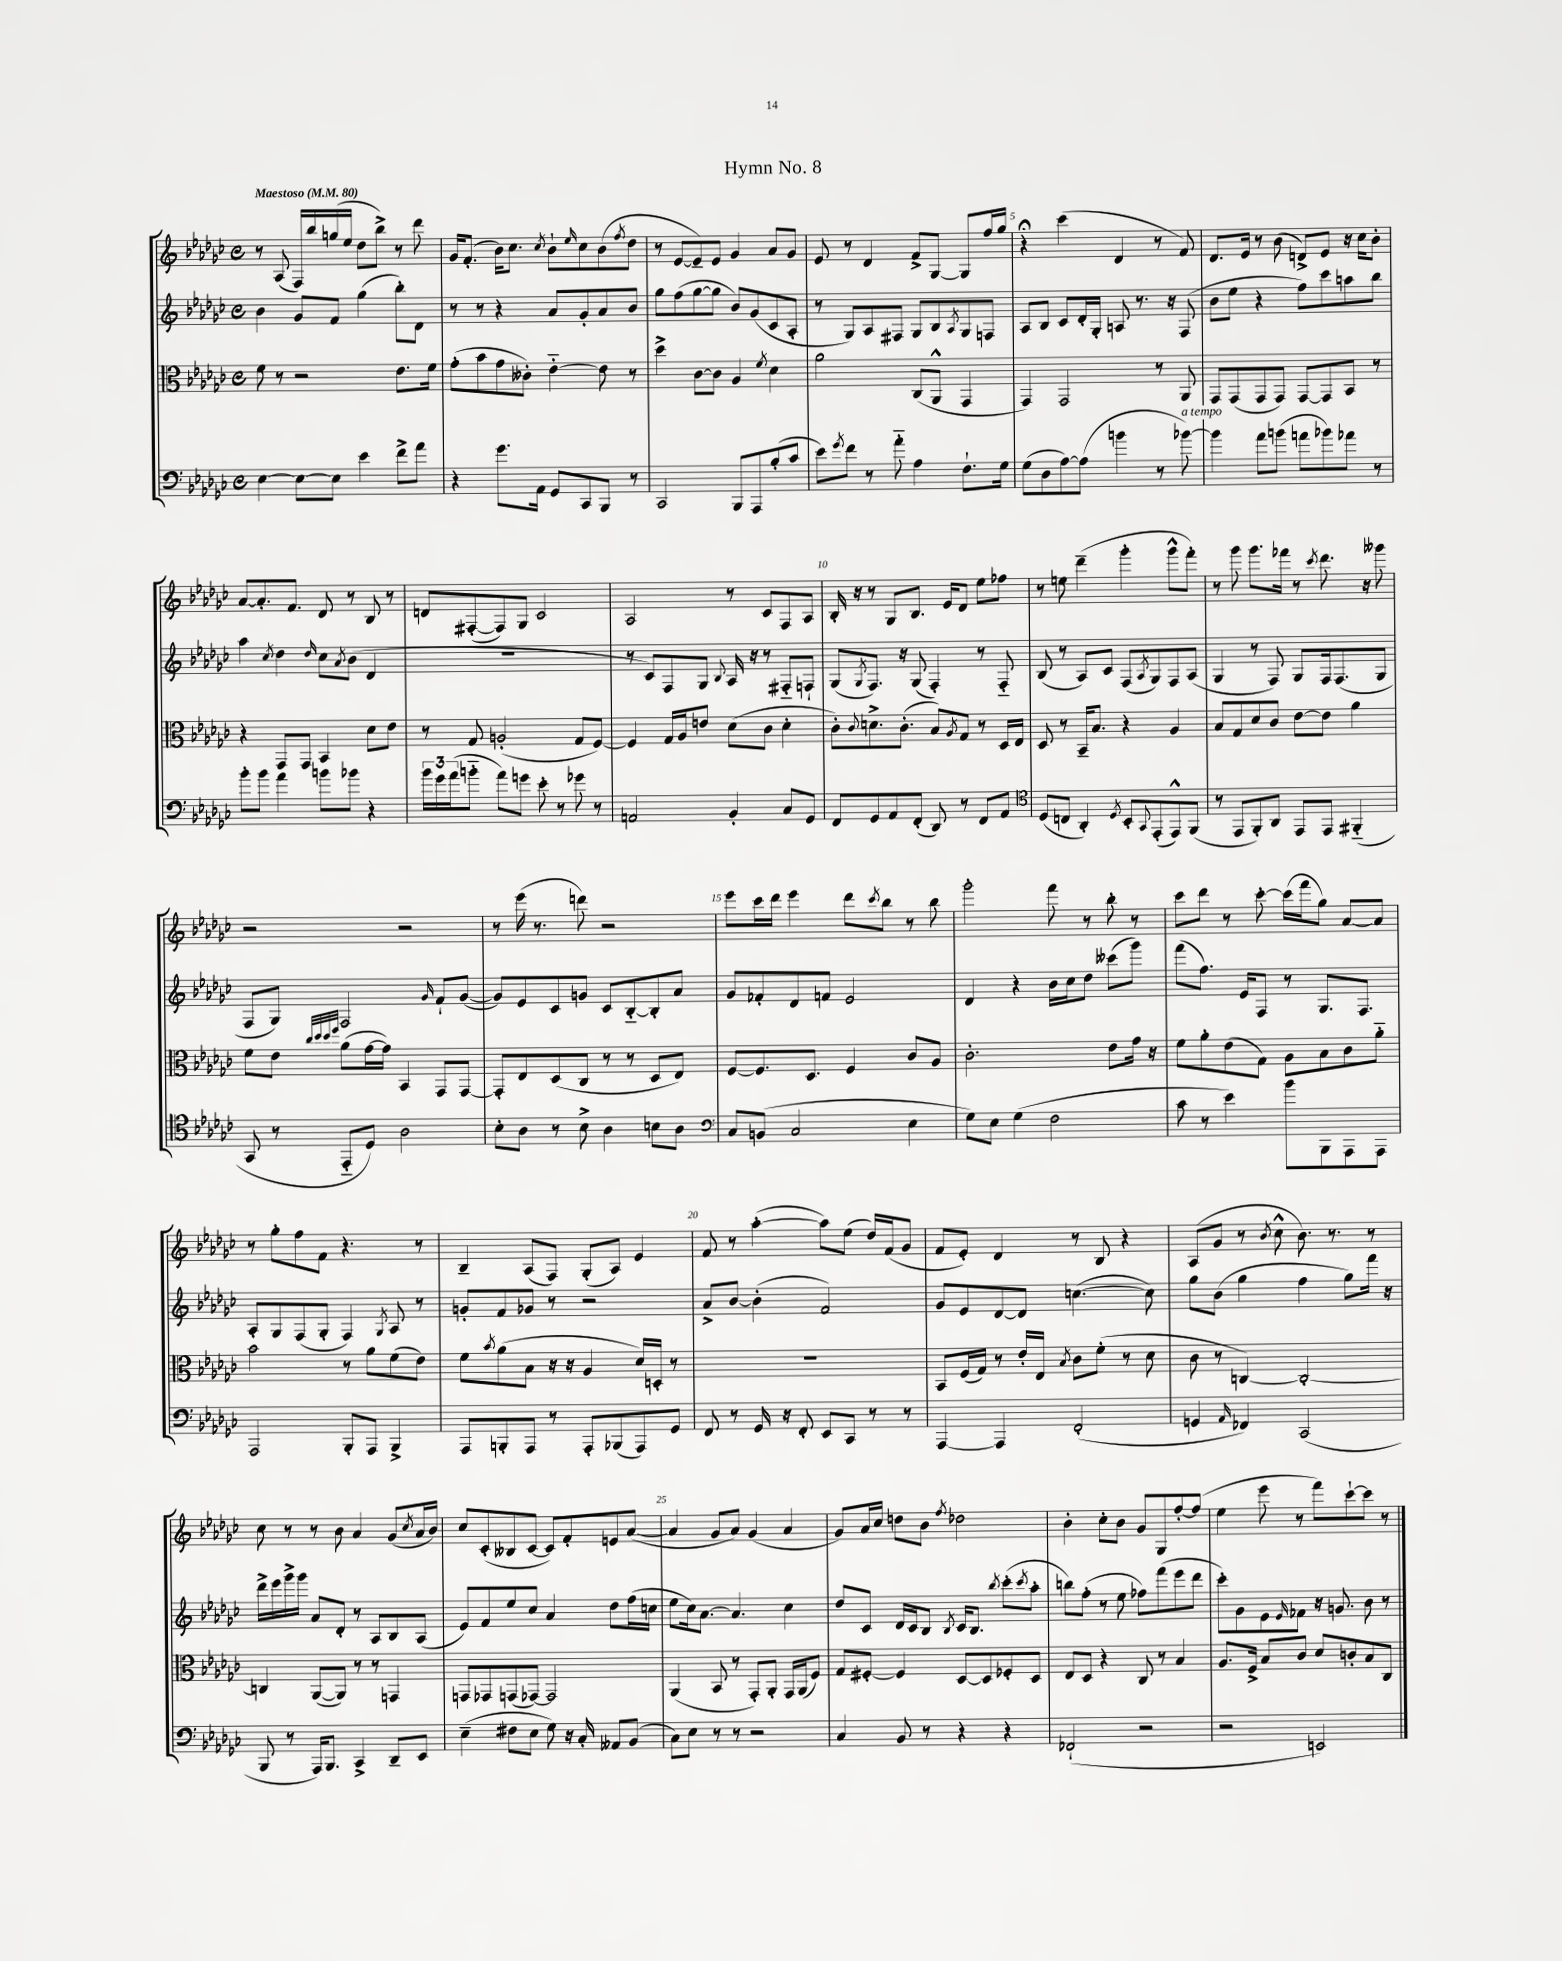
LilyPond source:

\header { title = "Hymn No. 8" }
<<
\new StaffGroup <<
\new Staff = "s0" {
    \clef treble \key ges \major \defaultTimeSignature \time 4/4 \tempo "Maestoso" 4 = 80
    r8 aes8( f16) bes''16 g''16( ees''16 des''8 bes''8->) r8 des'''8 |
    ges'16 f'8.-.( bes'16) ces''8. \acciaccatura { ces''8 } bes'8-! \grace { ees''16 } ces''8 bes'8( \acciaccatura { f''8 } des''8 |
    r8 ees'8~ ees'8--) ees'8 ges'4 aes'8 ges'8 |
    ees'8 r8 des'4 f'8-> ges8~ ges8 f''16 ges''16 |
    r4\fermata ces'''4( des'4 r8 f'8) |
    des'8. ees'16 r8 bes'8( d'8->) ees'8 r16 ces''16 bes'8-. |
    aes'8~ aes'8.-. f'8. des'8 r8 bes8 r8 |
    d'8 fis8~-.( fis8) ges8 ces'2 |
    aes2 r8 ces'8 f8 aes8 |
    bes16-. r16 r8 ges8 bes8. ees'16 des'8 ees''8 fes''8 |
    r8 e''8 des'''4--( ges'''4-. ges'''8-^ f'''8-.) |
    r8 ges'''8 ges'''8. fes'''16 r8 \acciaccatura { ces'''8 } des'''8. r16 geses'''8 |
    r2 r2 |
    r8 ees'''16( r8. d'''8) r2 |
    ees'''8 ces'''16 des'''16 ees'''4 des'''8 \acciaccatura { ces'''8 } bes''8 r8 bes''8 |
    ges'''2-. f'''8 r8 bes''8-. r8 |
    ces'''8 des'''8 r8 ces'''8~-. ces'''16( f'''16 ges''8) aes'8~ aes'8 |
    r8 ges''8-. f''8 f'8 r4. r8 |
    bes4-- aes8( f8) ges8-.( aes8) ees'4 |
    f'8 r8 aes''4~-.( aes''8) ees''8( des''16) f'16( ges'8 |
    f'8 ees'8-.) des'4 r8 bes8 r4 |
    aes8( ges'8 r8 \acciaccatura { bes'8 } ces''8-^ bes'8.) r8. r8 |
    ces''8 r8 r8 bes'8 aes'4 ges'8( \acciaccatura { ces''8 } aes'16 bes'16) |
    ces''8 ces'8-.( beses8 ces'8~ ces'8) f'8-. e'8 aes'8~( |
    aes'4 ges'8 aes'8) ges'4( aes'4 |
    ges'8) aes'16 ces''16 d''8 bes'8 \acciaccatura { f''8 } des''2 |
    bes'4-. ces''8-. bes'8 ges'8 ges8 f''8~-. f''8( |
    ees''4 ees'''8 r8 f'''8) ces'''8~-! ces'''8 r8 \bar "|." |
}
\new Staff = "s1" {
    \clef treble \key ges \major \defaultTimeSignature \time 4/4
    bes'4 ges'8 f'8 ges''4( bes''8-.) des'8 |
    r8 r8 r4 aes'8 ges'8-. aes'8 bes'8 |
    ges''8 f''8( ges''8~ ges''8 bes'8) ges'8( ces'8 aes8-. |
    r8 ges8) aes8 fis8 ges8 bes8 \acciaccatura { aes8 } ges8 f8 |
    aes8 bes8 ces'8 des'16-. ges16-. a8 r8. r16 f8( |
    bes'8 ees''8 r4 f''8) ces'''8 a''8 bes''8 |
    aes''4 \acciaccatura { ces''8 } des''4 \grace { des''16 } ces''8 \acciaccatura { aes'8 } bes'8( des'4 |
    R1 |
    r8 ces'8) f8 ges8 \appoggiatura { bes8 } aes16 r16 r8 fis8-_ f8-! |
    ges8( \acciaccatura { ges8 } f8.) r16 ges8( f4-.) r8 f8-_ |
    bes8( r8 aes8) ces'8 f8( \acciaccatura { aes8 } ges8) f8 aes8( |
    ges4 r8 f8) ges8 f16 f8.( ges8 |
    f8 ges8) f2 \grace { ges'16 } f'8-! ges'8~( |
    ges'8) ees'8 ces'8 g'8 ces'8 bes8~-_ bes8-. aes'8 |
    ges'8 fes'8-. des'8 f'8 ees'2 |
    des'4 r4 bes'16 ces''16 des''8 ceses'''8( ges'''8) |
    f'''8( f''8.) ees'16 f8 r8 ges8. f8. |
    aes8-. ges8 f8( ges8-. f4) \acciaccatura { ges8 } aes8 r8 |
    g'8-. f'8 ges'8 r8 r2 |
    aes'8-> bes'8~ bes'4-.( f'2) |
    ges'8 ees'8 des'8~ des'8 c''4.~( c''8) |
    ges''8 bes'8( ges''4 f''4 ges''8) f'''16 r16 |
    des'''16-> ees'''16 ges'''16-> ges'''16 aes'8 des'8-. r8 aes8 bes8 aes8( |
    ees'8) f'8 ees''8 ces''8 aes'4 des''8 f''16( c''16 |
    ees''8 ces''16) aes'8.~ aes'4. ces''4 |
    des''8 ces'8 des'16 ces'16 bes8 \acciaccatura { bes8 } ces'16 bes8. \acciaccatura { bes''8 } ces'''8-.( \acciaccatura { ces'''8 } aes''8-. |
    b''8) f''8-.( r8 ees''8 fes''8) f'''8( ees'''8 des'''8 |
    ces'''8-.) ges'8 ees'8 \grace { ees'16 } fes'8 r16 g'8. bes'8 r8 \bar "|." |
}
\new Staff = "s2" {
    \clef alto \key ges \major \defaultTimeSignature \time 4/4
    f'8 r8 r2 ees'8. f'16 |
    ges'8-.( bes'8 ges'8 ceses'8-.) ees'4~-_ ees'8 r8 |
    des''4-> ces'8~ ces'8 aes4 \acciaccatura { f'8 } des'4 |
    aes'2 ces8( aes,8-^ ges,4 |
    ges,4) ges,2 r8 aes,8 |
    ges,8 ges,8( ges,8 ges,8) ges,8~ ges,8 bes,8 r8 |
    r4 ges,8 ges,8 bes,4 des'8 ees'8 |
    r8 ges8 a2-.( ges8 f8~) |
    f4 ges16 aes16 e'8 des'8( ces'8 des'4-. |
    ces'8-.) \appoggiatura { ces'8 } d'8.-> ces'8.-.( bes8) \acciaccatura { aes8 } ges8 r8 des16 ees16 |
    des8 r8 bes,16-- bes8. r4 aes4 |
    bes8 ges8 des'8 ces'8 ees'8~ ees'8 aes'4 |
    f'8 ees'8 \grace { ces''32 des''32 des''32 f''32 } aes'8( ges'16~ ges'16) bes,4 ges,8 ges,8~ |
    ges,8-. ees8 des8( ces8 r8 r8 des8 ees8) |
    f8~ f8. des8. f4 ces'8 aes8 |
    ces'2.-. ees'8 ges'16 r16 |
    f'8 aes'8-. ees'8( ges8) aes8 bes8 ces'8 aes'8-_ |
    bes'2 r8 aes'8 f'8( ees'8) |
    f'8 \acciaccatura { bes'8 } aes'8( bes8 r16 r16 aes4 des'16) d16-. r8 |
    R1 |
    bes,8 f16( ges16) r8 ees'16-. ees16 \acciaccatura { bes8 } ces'8 f'8-.( r8 des'8 |
    ces'8 r8 c4~) c2~-. |
    c4 aes,8~( aes,8) r8 r8 g,4 |
    g,8 ges,8 g,8( ges,8~) ges,2 |
    aes,4( bes,8 r8 ges,8-.) aes,8-. ges,16 aes,16( f8) |
    ges8 fis8~-. fis4 des8~ des8 fes8-. des8 |
    ees8 des8 r4 ces8 r8 bes4 |
    aes8. f16-> bes8 ces'8 des'8 c'8-. bes8 ces8 \bar "|." |
}
\new Staff = "s3" {
    \clef bass \key ges \major \defaultTimeSignature \time 4/4
    ees4~ ees8~ ees8 ees'4 f'8-> aes'8 |
    r4 ges'8. aes,16 ges,8 ces,8 bes,,8 r8 |
    ces,2 bes,,8 aes,,8 bes8-.( ces'8 |
    ees'8) \acciaccatura { ges'8 } f'8 r8 aes'8-_ aes4 f8.-! ges16 |
    ges8( des8 aes8~) aes8( b'4 r8 bes'8~^\markup { \italic "a tempo" }) |
    bes'4 aes'8 b'8( a'8 bes'8) aes'8 r8 |
    bes'8-. bes'8 aes'4 b'8 bes'8 r4 |
    \tuplet 3/2 { bes'16 ges'16 aes'16( } b'8-_ aes'8) g'8 ees'8-. r8 ges'8 r8 |
    a,2 bes,4-. ces8 ges,8 |
    f,8 ges,8 aes,8 f,8-.( des,8) r8 f,8 aes,8 |
    \clef tenor des8( c8 aes,4-.) \acciaccatura { des8 } bes,8-. \appoggiatura { ges,8 } ees,8-.( ees,8-^) f,8( |
    r8 ees,8 f,8-.) aes,8 ees,8 ees,8 fis,4-_( |
    ges,8 r8 ees,8-_ des8) aes2 |
    bes8-. aes8 r8 bes8-> aes4 b8 aes8 |
    \clef bass ces8 b,8( ces2 ees4 |
    ges8) ees8 ges4( f2 |
    ces'8 r8 ees'4) bes'8 bes,,8 aes,,8 aes,,8 |
    aes,,2 bes,,8-. aes,,8 bes,,4-> |
    aes,,8 b,,8-. aes,,8 r8 aes,,8-. bes,,8( aes,,8) ges,8 |
    f,8 r8 ges,16 r16 f,8-. ees,8 ces,8 r8 r8 |
    aes,,4~ aes,,4 f,2-.( |
    g,4 \grace { aes,16 } fes,4) ces,2( |
    bes,,8 r8 aes,,16) bes,,8. ces,4-> des,8-- ees,8 |
    ees4--( fis8 ees8 ges8) r16 ces16-. aeses,8 bes,8( |
    ces8) ees8 r8 r8 r2 |
    ces4 bes,8 r8 r4 r4 |
    fes,2-!( r2 |
    r2 e,2) \bar "|." |
}
>>
>>
\layout { \context { \Score \override BarNumber.break-visibility = ##(#f #t #t) barNumberVisibility = #(every-nth-bar-number-visible 5) } }
